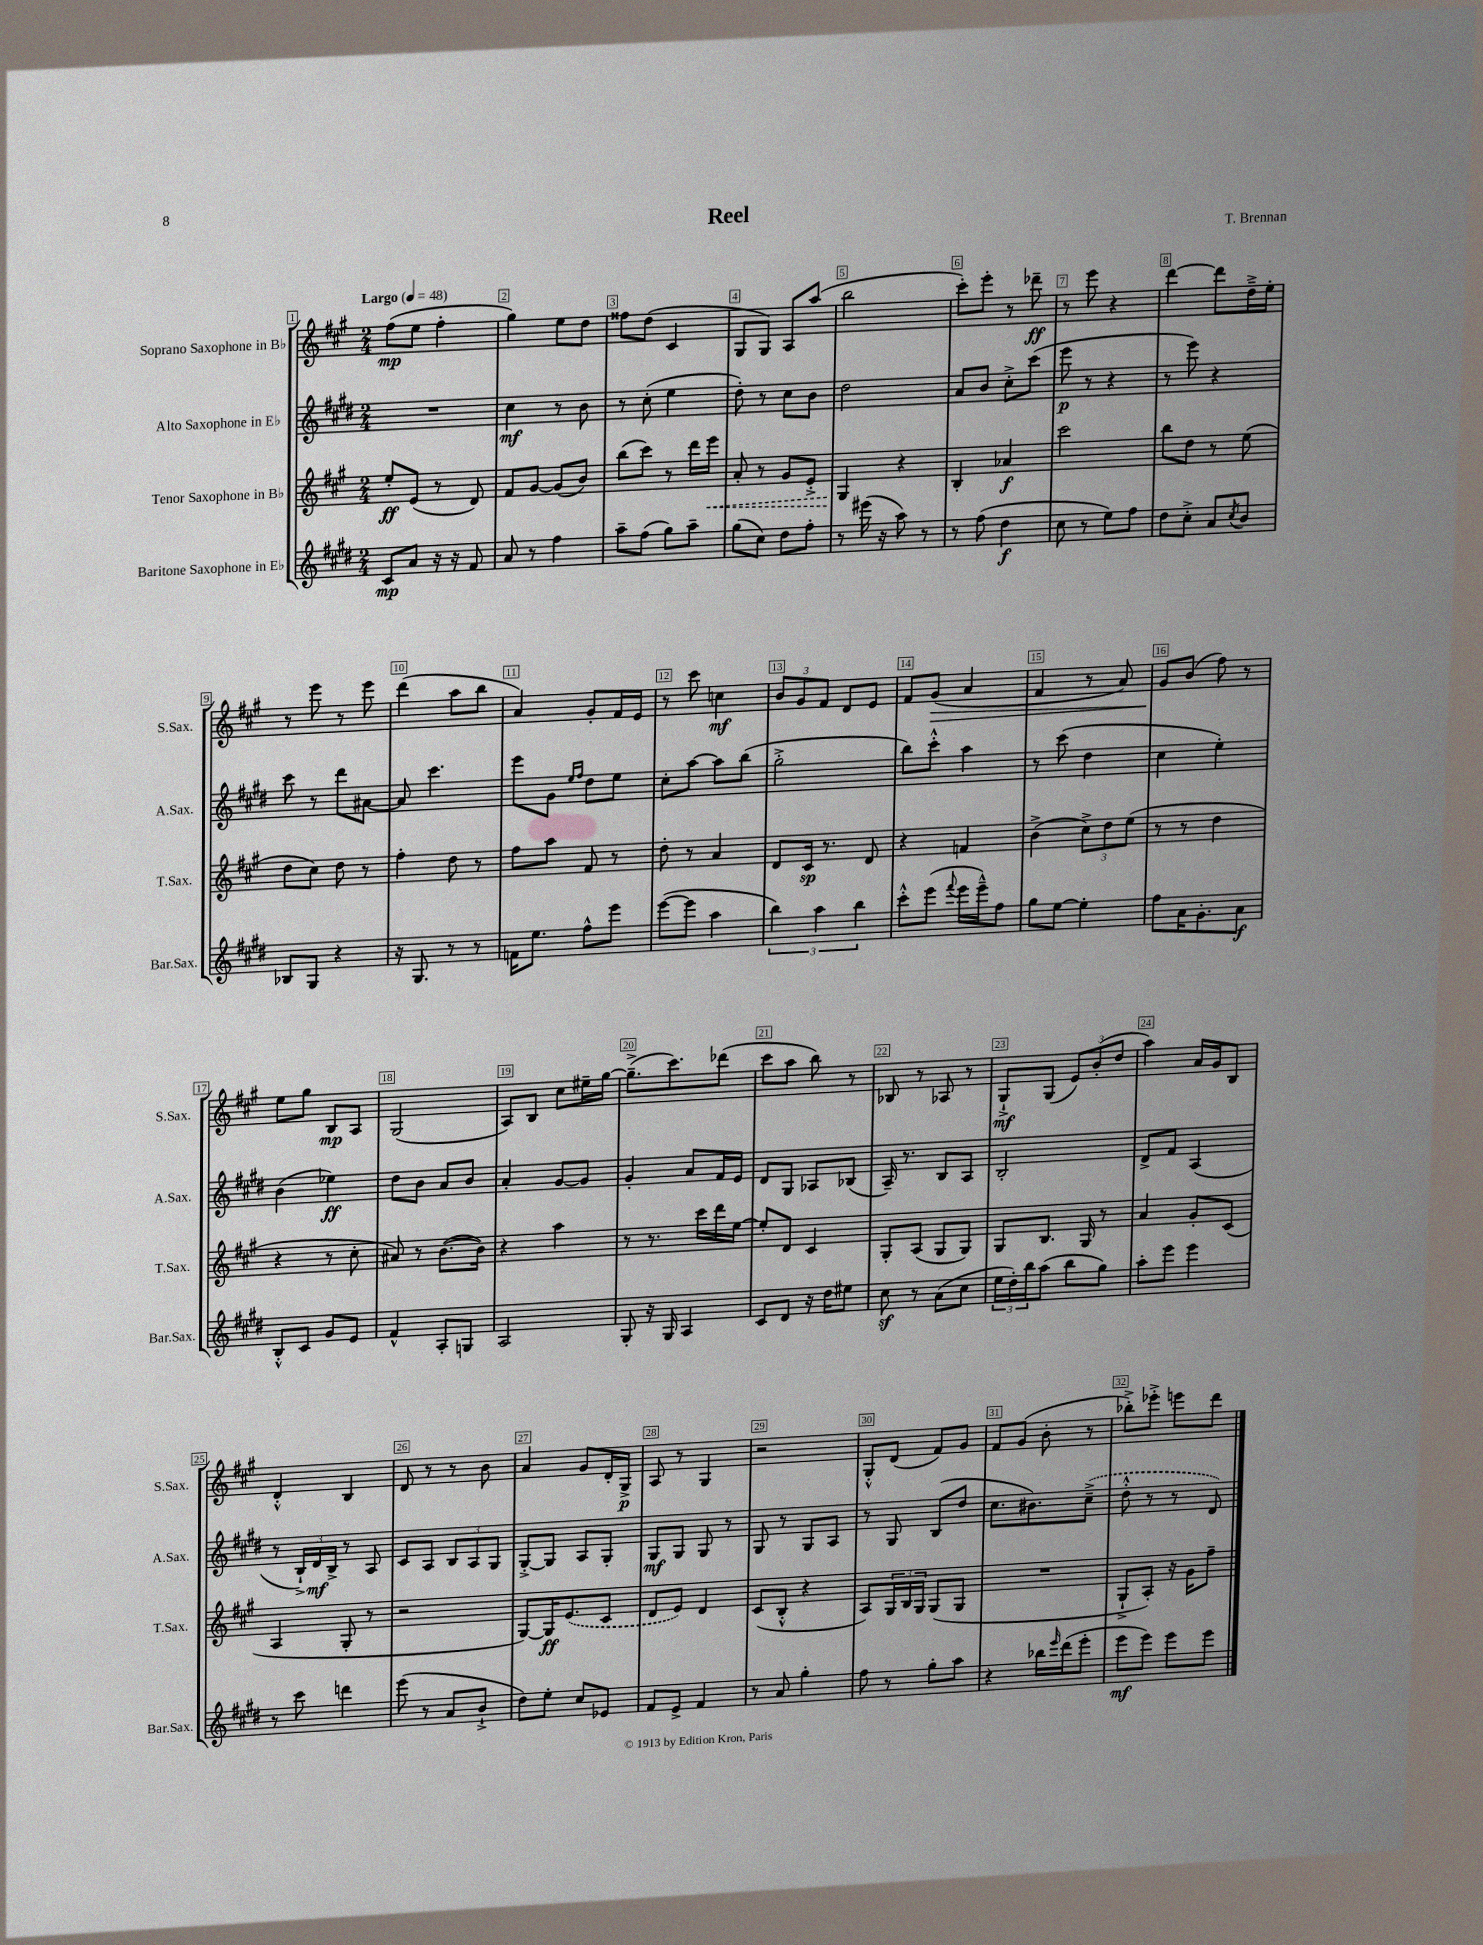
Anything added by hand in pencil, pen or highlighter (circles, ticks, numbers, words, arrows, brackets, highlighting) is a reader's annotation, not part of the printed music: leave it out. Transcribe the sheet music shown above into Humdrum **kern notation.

**kern	**kern	**kern	**kern
*staff4	*staff3	*staff2	*staff1
*clefG2	*clefG2	*clefG2	*clefG2
*k[f#c#g#d#]	*k[f#c#g#]	*k[f#c#g#d#]	*k[f#c#g#]
*M2/4	*M2/4	*M2/4	*M2/4
*MM48	*MM48	*MM48	*MM48
8c#	8ee'	2r	(8ff#
8a	(8e	.	8ee
16r	8r	.	4ff#'
16r	.	.	.
8f#	8d)	.	.
=	=	=	=
8a	8f#	4cc#	4gg#)
8r	[8g#	.	.
4ff#	(8g#]	8r	8ee
.	8b)	8b	8dd
=	=	=	=
8aa~	(8bb	8r	8ff##
(8ff#	8ccc#)	(8cc#'	(8dd
8gg#)	8r	4ee	4c#
8aa~	16ddd	.	.
.	16eee	.	.
=	=	=	=
(8gg#	8a'	8dd#')	8G#
8cc#)	8r	8r	8G#)
8dd#	8g#	8cc#	8A
8ff#'	8e'^	8b	(8aa
=	=	=	=
8r	4G#	2dd#	2bb
(16eee#	.	.	.
16r	.	.	.
8aa)	4r	.	.
8r	.	.	.
=	=	=	=
8r	4B'	8a	8ccc#')
(8ff#	.	8b	8eee'
4dd#	4a-	8cc#'^	8r
.	.	(8ccc#	8ddd-~
=	=	=	=
8cc#	2ccc#	8eee	8r
8r	.	8r	8eee
8ee)	.	4r	4r
8ff#	.	.	.
=	=	=	=
8dd#	8bb	8r	[4ddd
8cc#'^	8dd	8eee)	.
8a	8r	4r	8ddd]
8qcc#	.	.	.
8b	(8ee	.	16dd~^
.	.	.	16ee'
=	=	=	=
8B-	8dd	8ccc#	8r
8G#	8cc#)	8r	8eee
4r	8dd	8ddd#	8r
.	8r	[8a#	8eee
=	=	=	=
16r	4ff#'	8a#]	(4ddd
8.G#	.	.	.
.	.	4.ccc#	.
8r	8dd	.	8aa
8r	8r	.	8bb
=	=	=	=
16f	8ff#	8eee	4a)
8.ee	.	.	.
.	8aa	8g#	.
.	.	16qqee	.
.	.	16qqff#	.
8ff#^^	8f#	8dd#	8g#'
8eee	8r	8ee	16f#
.	.	.	16e
=	=	=	=
([8eee	8dd'	8cc#'	8r
8eee]	8r	[8aa	8ccc#
4aa	4a	8aa]	4cc
.	.	(8bb	.
=	=	=	=
6bb)	8d	2gg#'^	12b
.	.	.	12g#
.	16c#	.	.
6aa	.	.	12f#
.	8.r	.	.
.	.	.	8d
6bb	.	.	.
.	8d	.	8e
=	=	=	=
8ccc#'^^	4r	8bb)	8f#
(8eee	.	8ccc#'^^	(8g#
8qqfff#	.	.	.
16eee	4f	4aa	4a
16eee~^^)	.	.	.
8ff#	.	.	.
=	=	=	=
8gg#	(4b^	8r	4f#
[8ee	.	(8ccc#	.
4ee']	12cc#^)	4dd#	8r
.	12dd	.	.
.	.	.	8a)
.	(12ee	.	.
=	=	=	=
8ff#	8r	4cc#	8g#
16a	8r	.	(8b
8.g#'	.	.	.
.	4dd	4ee')	8ff#)
8a	.	.	8r
=	=	=	=
8B'^^	4r	(4b	8ee
8c#	.	.	8gg#
8g#	8r	4ee-)	8B
8e	8cc#'	.	8A
=	=	=	=
4f#^^	8a#)	8dd#	(2G#
.	8r	8b	.
8A'	([8.b	8a	.
8G	.	8b	.
.	16b])	.	.
=	=	=	=
2A	4r	4a'	8A)
.	.	.	8B
.	4aa	[8g#	8cc#
.	.	8g#]	16ee#~
.	.	.	[16gg#
=	=	=	=
8G#'	8r	4g#'	(8.gg#~^]
16r	8.r	.	.
16G#	.	.	8.ccc#)
4A	.	8a	.
.	16ccc#	.	.
.	16ddd	16f#	(8ddd-
.	[16ee	16e	.
=	=	=	=
8c#	8ee']	8d#	8ccc#
8d#	8d	8G#	8aa
16r	4c#	8A-	8bb)
16dd#	.	.	.
8ee#	.	(8B-	8r
=	=	=	=
8cc#	8G#'	16A~)	8B-
.	.	8.r	.
8r	(8A	.	8r
(8a	8G#	8B	8A-
8cc#	8G#)	8A	8r
=	=	=	=
24ee	8G#	2B'	8G#`^
24dd#')	.	.	.
24bb	.	.	.
(8aa	8.B	.	(8G#
8bb	.	.	12e)
.	16G#	.	.
.	.	.	(12b'
8gg#)	8r	.	.
.	.	.	12dd
=	=	=	=
8aa'	4a	8d#^	4aa)
8eee	.	8f#	.
4eee	8g#'	(4A	16a
.	.	.	16g#
.	(8c#	.	8B
=	=	=	=
8r	4A	8r	4d'^^
8ccc#	.	24B`^)	.
.	.	24d#	.
.	.	24B^	.
4ddd	8G#'	8r	4B
.	8r	8A	.
=	=	=	=
(8eee	2r	8c#	8d
8r	.	8A	8r
8a	.	12B	8r
.	.	12A	.
8b`^	.	.	8b
.	.	12G#	.
=	=	=	=
8dd#)	[8G#)	[8G#'^	4a
8ee'	16G#]	8G#]	.
.	(8.e	.	.
8cc#	.	8A	8g#
8e-	8c#	8G#'	16d'
.	.	.	16G#^
=	=	=	=
8f#	8d	8G#	8A
8e^	8e)	8G#	8r
4f#	4d	8G#	4G#
.	.	8r	.
=	=	=	=
8r	(8c#	8G#	2r
8a	8B'^^	8r	.
4gg#'	4r	8G#	.
.	.	8A	.
=	=	=	=
8ff#	8A)	8r	8G#'^^
8r	24G#	8G#	(8d
.	24B	.	.
.	24G#	.	.
8gg#'	(8G#	(8B	8f#)
8aa	8G#	8dd#	8g#
=	=	=	=
4r	2r	8.cc#	8f#
.	.	.	(8g#
.	.	8.b#)	.
16bb-	.	.	8b'
16qqeee	.	.	.
(16ddd#	.	.	.
8eee'	.	(8cc#~^	8r
=	=	=	=
8eee	8G#`^	8dd#'^^	8bb-'^)
8eee)	8A')	8r	8eee-'^
8eee	16r	8r	8eee
.	16g#	.	.
8eee	8ff#~	8d#)	8ddd
==	==	==	==
*-	*-	*-	*-
